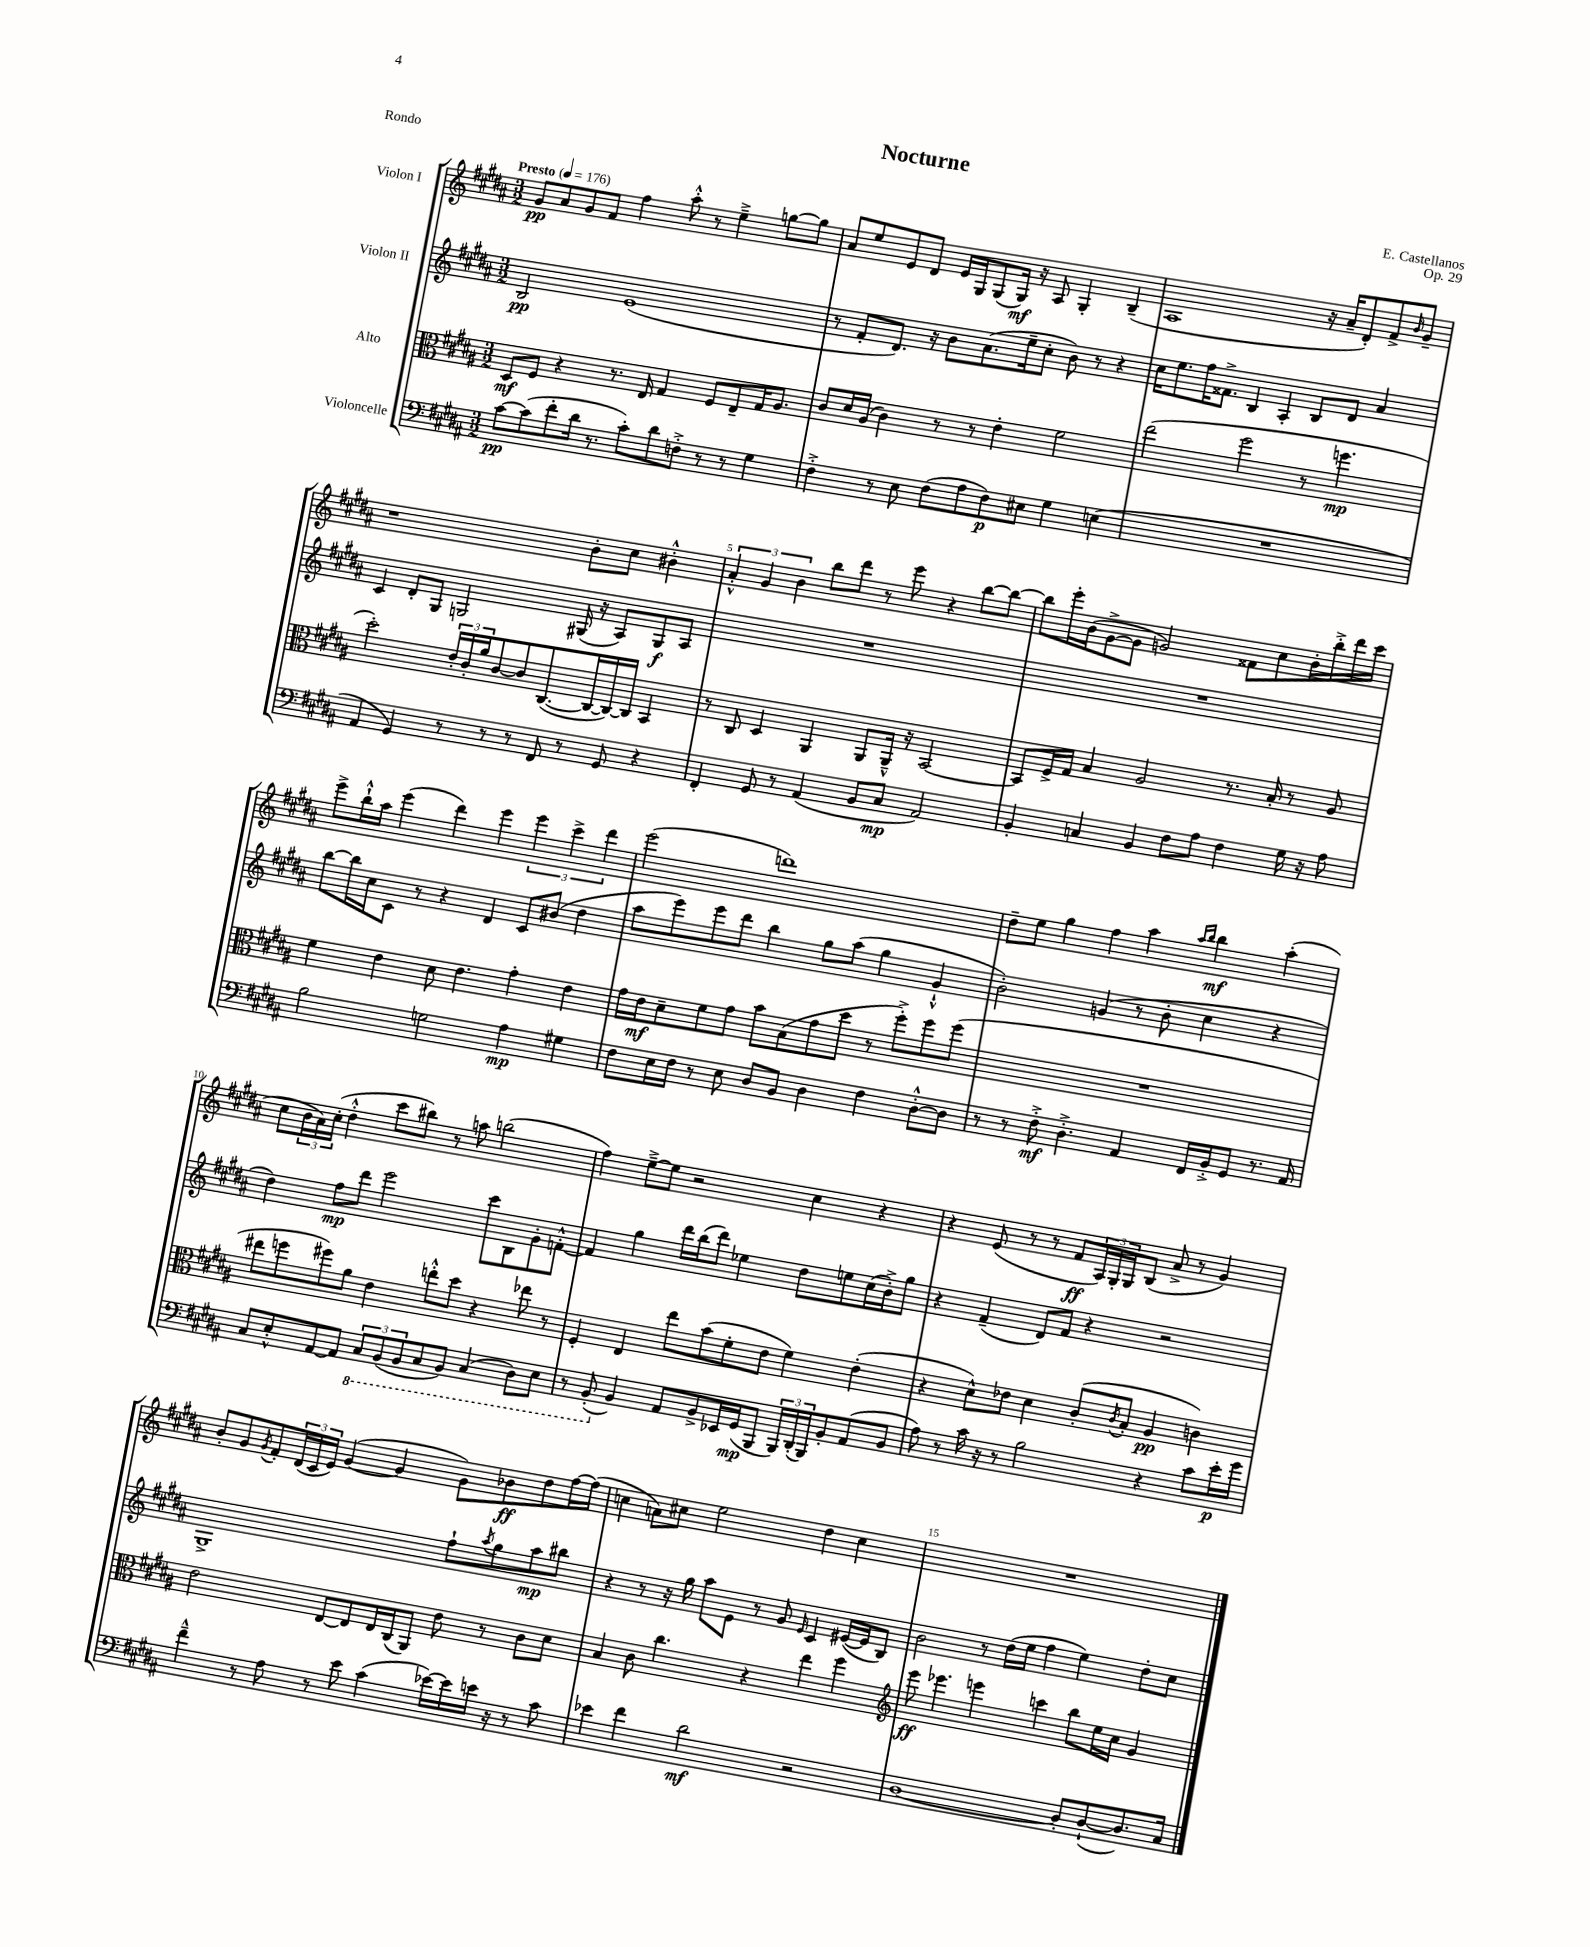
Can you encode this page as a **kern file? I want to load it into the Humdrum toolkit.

**kern	**dynam	**kern	**dynam	**kern	**dynam	**kern	**dynam
*part4	*part4	*part3	*part3	*part2	*part2	*part1	*part1
*staff4	*staff4	*staff3	*staff3	*staff2	*staff2	*staff1	*staff1
*I"Violoncelle	*	*I"Alto	*	*I"Violon II	*	*I"Violon I	*
*clefF4	*	*clefC3	*	*clefG2	*	*clefG2	*
*k[f#c#g#d#a#]	*	*k[f#c#g#d#a#]	*	*k[f#c#g#d#a#]	*	*k[f#c#g#d#a#]	*
*M3/2	*	*M3/2	*	*M3/2	*	*M3/2	*
*MM176	*	*MM176	*	*MM176	*	*MM176	*
=1	=1	=1	=1	=1	=1	=1	=1
!	!	!	!	!	!	!LO:TX:a:B:t=Presto	!
[8c#\L	pp	8D#/L	mf	2B/	pp	8g#/L	pp
(8c#\]	.	8F#/J	.	.	.	8a#/	.
8f#'\	.	4r	.	.	.	8g#/	.
16d#\Jk	.	.	.	.	.	8f#/J	.
8.r	.	.	.	.	.	.	.
.	.	8.r	.	(1e	.	4ff#\	.
8c#'\L)	.	.	.	.	.	.	.
.	.	16E/	.	.	.	.	.
8d#\	.	4G#/	.	.	.	8aa#'^^\	.
8Fn'^\J	.	.	.	.	.	8r	.
8r	.	8F#/L	.	.	.	4ee~^\	.
8r	.	8E~/	.	.	.	.	.
4G#\	.	16G#/K	.	.	.	[8ggn\L	.
.	.	8.A#/J	.	.	.	.	.
.	.	.	.	.	.	8gg\J]	.
=2	=2	=2	=2	=2	=2	=2	=2
4F#'^\	.	8c#/L	.	8r	.	8a#/L	.
.	.	16d#/L	.	8f#'/L	.	8ee/	.
.	.	(16A#/JJ	.	.	.	.	.
8r	.	4c#\)	.	8.d#/J)	.	8e/	.
8E\	.	.	.	.	.	8d#/J	.
.	.	.	.	16r	.	.	.
(8F#\L	.	8r	.	8b\L	.	16e/LL	.
.	.	.	.	.	.	16G#/J	.
8A#\	.	8r	.	(8.a#\	.	(8G#/	.
8F#\)	p	4e'\	.	.	.	16G#/Jk)	mf
.	.	.	.	16ee~\k	.	16r	.
8E#X\J	.	.	.	8cc#'\J	.	8A#/	.
4G#\	.	2f#\	.	8b\)	.	4G#'/	.
.	.	.	.	8r	.	.	.
(4En\	.	.	.	4r	.	(4B~/	.
=3	=3	=3	=3	=3	=3	=3	=3
1.r	.	(2ee\	.	16cc#\KL	.	1A#	.
.	.	.	.	8.ee\	.	.	.
.	.	.	.	16ff#\K	.	.	.
.	.	.	.	8.f##X^\J	.	.	.
.	.	2ff#\	.	4B/	.	.	.
.	.	.	.	4A#'/	.	.	.
.	.	8r	.	8B/L	.	16r	.
.	.	.	.	.	.	16a#~/KL	.
.	.	4.ffn\	mp	8d#/J	.	8d#'/)	.
.	.	.	.	4a#/	.	8f#^/	.
.	.	.	.	.	.	16qqb/	.
.	.	.	.	.	.	8g#~/J	.
!!LO:LB:g=z
=4	=4	=4	=4	=4	=4	=4	=4
4AA#/	.	2dd#'\)	.	4c#/	.	1r	.
4GG#/)	.	.	.	8d#'/L	.	.	.
.	.	.	.	8G#/J	.	.	.
8r	.	24e'/LL	.	2Gn/	.	.	.
.	.	24c#'/	.	.	.	.	.
.	.	24a#/J	.	.	.	.	.
8r	.	[8c#/	.	.	.	.	.
8r	.	8c#/]	.	.	.	.	.
8FF#/	.	([8.C#/	.	.	.	.	.
8r	.	.	.	(16G#X/	.	8b'\L	.
.	.	16C#/L_	.	16r	.	.	.
8GG#/	.	16C#/_)	.	8A#/L)	.	8cc#\J	.
.	.	16C#/JJ]	.	.	.	.	.
4r	.	4BB/	.	8G#/	f	4b#X'^^\	.
.	.	.	.	8A#/J	.	.	.
=5	=5	=5	=5	=5	=5	=5	=5
4FF#'/	.	8r	.	1.r	.	6a#'^^/	.
.	.	8C#/	.	.	.	.	.
.	.	.	.	.	.	6g#/	.
8GG#/	.	4D#/	.	.	.	.	.
.	.	.	.	.	.	6b\	.
8r	.	.	.	.	.	.	.
(4AA#/	.	4AA#/	.	.	.	8bb\L	.
.	.	.	.	.	.	8ddd#\J	.
8BB/L	.	8AA#/L	.	.	.	8r	.
8C#/J	mp	16AA#~^^/Jk	.	.	.	8eee\	.
.	.	16r	.	.	.	.	.
2AA#/)	.	[2BB/	.	.	.	4r	.
.	.	.	.	.	.	[8bb\L	.
.	.	.	.	.	.	8bb\J_	.
=6	=6	=6	=6	=6	=6	=6	=6
4BB'/	.	8BB/L]	.	1.r	.	8bb\L]	.
.	.	16F#^/L	.	.	.	16eee'\L	.
.	.	16G#/JJ	.	.	.	(16b\J	.
4Cn/	.	4B/	.	.	.	[8g#^\	.
.	.	.	.	.	.	8g#\J]	.
4BB/	.	2A#/	.	.	.	2gn/)	.
8F#\L	.	.	.	.	.	.	.
8A#\J	.	.	.	.	.	.	.
4F#\	.	8.r	.	.	.	8f##X\L	.
.	.	.	.	.	.	8cc#\	.
.	.	16B'/	.	.	.	.	.
16G#\	.	8r	.	.	.	16b'\L	.
16r	.	.	.	.	.	16bb'^\	.
8A#\	.	8A#/	.	.	.	16ddd#\	.
.	.	.	.	.	.	16ccc#\JJ	.
!!LO:LB:g=z
=7	=7	=7	=7	=7	=7	=7	=7
2B\	.	4f#\	.	[8bb\L	.	8eee^\L	.
.	.	.	.	16bb\L]	.	16bb`^^\L	.
.	.	.	.	16cc#\J	.	16aa#\JJ	.
.	.	4e\	.	8c#\J	.	(4eee\	.
.	.	.	.	8r	.	.	.
2Gn\	.	8d#\	.	4r	.	4ddd#\)	.
.	.	4.e\	.	.	.	.	.
.	.	.	.	4d#/	.	4eee\	.
4A#\	mp	4g#'\	.	8c#/L	.	6eee\	.
.	.	.	.	(8b#X/J	.	.	.
.	.	.	.	.	.	6ccc#^\	.
4G#X\	.	4e\	.	4dd#\	.	.	.
.	.	.	.	.	.	6ddd#\	.
=8	=8	=8	=8	=8	=8	=8	=8
8F#\L	.	16g#\LL	.	8aa#\L	.	(2eee\	.
.	.	16e\J	mf	.	.	.	.
16E\L	.	8d#~\	.	8eee\)	.	.	.
16F#\JJ	.	.	.	.	.	.	.
8r	.	8f#\	.	8eee\	.	.	.
8E\	.	8g#\J	.	8ddd#\J	.	.	.
8D#/L	.	8b\L	.	4bb\	.	1dddn)	.
8BB/J	.	(8B\	.	.	.	.	.
4D#\	.	8g#\	.	8gg#\L	.	.	.
.	.	8dd#\J	.	(8aa#\J	.	.	.
4F#\	.	8r	.	4gg#\	.	.	.
.	.	8ff#'^\L)	.	.	.	.	.
[8D#'^^\L	.	8ff#\	.	4g#`^^/	.	.	.
8D#\J]	.	(8ff#\J	.	.	.	.	.
=9	=9	=9	=9	=9	=9	=9	=9
8r	.	1.r	.	2b'\)	.	8dd#~\L	.
8r	.	.	.	.	.	8ee\J	.
8F#'^\	mf	.	.	.	.	4gg#\	.
4.D#'^\	.	.	.	.	.	.	.
.	.	.	.	(4gn/	.	4ff#\	.
4AA#/	.	.	.	8r	.	4aa#\	.
.	.	.	.	8b'\	.	.	.
.	.	.	.	.	.	16qqaa#/LL	.
.	.	.	.	.	.	16qqbb/JJ	.
16FF#/LL	.	.	.	4cc#\	.	4bb\	mf
16BB'^/J	.	.	.	.	.	.	.
8GG#/J	.	.	.	.	.	.	.
8.r	.	.	.	4r	.	(4aa#'\	.
16AA#/	.	.	.	.	.	.	.
!!LO:LB:g=z
=10	=10	=10	=10	=10	=10	=10	=10
8C#/L	.	8ee#X\L	.	4dd#\)	.	8cc#\L	.
8E'^^/	.	8ffn\	.	.	.	24b\L	.
.	.	.	.	.	.	24a#\)	.
.	.	.	.	.	.	(24cc#'\JJ	.
[8AA#/	.	8ff#X\)	.	8ff#\L	mp	4dd#'^^\	.
8AA#/J]	.	8a#\J	.	8ddd#\J	.	.	.
*8ba	*	*	*	*	*	*	*
12CC#/L	.	4e\	.	2eee\	.	8ccc#\L	.
(12BBB/	.	.	.	.	.	.	.
.	.	.	.	.	.	8bb#X\J)	.
12BBB/	.	.	.	.	.	.	.
8CC#/	.	8een'^^\L	.	.	.	8r	.
8BBB/J)	.	8dd#\J	.	.	.	8aan\	.
(4CC#/	.	4r	.	8ccc#\L	.	(2bbn\	.
.	.	.	.	8B\	.	.	.
8DD#\L)	.	8ee-X\	.	8g#'\	.	.	.
8EE\J	.	8r	.	[8fn'^^\J	.	.	.
=11	=11	=11	=11	=11	=11	=11	=11
8r	.	4F#'/	.	4f/]	.	4ff#\)	.
(8BBB'/	.	.	.	.	.	.	.
*X8ba	*	*	*	*	*	*	*
4BB/)	.	4E/	.	4gg#\	.	[8ee~^\L	.
.	.	.	.	.	.	8ee\J]	.
8AA#/L	.	8ee\L	.	16ddd#\LL	.	2r	.
.	.	.	.	(16bb\J	.	.	.
8BB^/	.	(8b\	.	8ddd#\J)	.	.	.
16EE-X/L	.	8f#'\	.	4ee-X\	.	.	.
(16GG#/J	mp	.	.	.	.	.	.
8BBB/J	.	8e\J	.	.	.	.	.
24BBB/LL)	.	4f#\)	.	8dd#\L	.	4cc#\	.
(24DD#'/	.	.	.	.	.	.	.
24BBB/J)	.	.	.	.	.	.	.
8BB'/	.	.	.	8een\	.	.	.
(8AA#/	.	(4e'\	.	(16cc#\L	.	4r	.
.	.	.	.	16b'^\J)	.	.	.
8BB/J	.	.	.	8gg#\J	.	.	.
=12	=12	=12	=12	=12	=12	=12	=12
8A#\)	.	4r	.	4r	.	4r	.
8r	.	.	.	.	.	.	.
16c#\	.	8d#^^\L)	.	(4f#~/	.	(8e/	.
16r	.	.	.	.	.	.	.
8r	.	8e-X\J	.	.	.	8r	.
2B\	.	4d#\	.	8d#/L)	.	8r	.
.	.	.	.	8f#/J	.	8f#/L	ff
.	.	(8c#'/L	.	4r	.	24A#/L)	.
.	.	.	.	.	.	24G#'/	.
.	.	.	.	.	.	24G#/J	.
.	.	8qc#/	.	.	.	.	.
.	.	8B'/J	.	.	.	(8B/J	.
4r	.	4A#/	pp	2r	.	8a#^/	.
.	.	.	.	.	.	8r	.
8c#\L	.	4cn\)	.	.	.	4g#/)	.
16e'\L	p	.	.	.	.	.	.
16g#\JJ	.	.	.	.	.	.	.
!!LO:LB:g=z
=13	=13	=13	=13	=13	=13	=13	=13
4f#~^^\	.	2e\	.	1G#^	.	8b'/L	.
.	.	.	.	.	.	8g#/	.
.	.	.	.	.	.	8qg#/	.
8r	.	.	.	.	.	8f#'/	.
8A#\	.	.	.	.	.	(24d#/L	.
.	.	.	.	.	.	24c#/	.
.	.	.	.	.	.	24e/JJ)	.
8r	.	[8E/L	.	.	.	([4g#/	.
8e\	.	8E/]	.	.	.	.	.
(4c#\	.	16E/L	.	.	.	4g#/]	.
.	.	(16C#/J	.	.	.	.	.
.	.	8AA#/J)	.	.	.	.	.
[16e-X\LL)	.	8e\	.	8ff#`\L	.	8g#\L)	.
16e-\]	.	.	.	.	.	.	.
.	.	.	.	8qaa#/	.	.	.
16en\JJ	.	8r	.	8gg#\	.	8b-X\	ff
16r	.	.	.	.	.	.	.
8r	.	8c#\L	.	8aa#\	mp	8dd#\	.
8c#\	.	8d#\J	.	8bb#X\J	.	[16ff#\L	.
.	.	.	.	.	.	(16ff#\JJ]	.
=14	=14	=14	=14	=14	=14	=14	=14
4e-X\	.	4B/	.	4r	.	4ccn\	.
4f#\	.	8c#\	.	8r	.	8an\L)	.
.	.	4.cc#\	.	16r	.	8cc#X\J	.
.	.	.	.	16gg#\	.	.	.
2d#\	mf	.	.	8aa#\L	.	2ee\	.
.	.	.	.	8e\J	.	.	.
.	.	4r	.	8r	.	.	.
.	.	.	.	8g#/	.	.	.
.	.	.	.	16qqe/	.	.	.
2r	.	4ee\	.	4c#/	.	4dd#\	.
.	.	4ff#\	.	([16e#X/LL	.	4cc#\	.
.	.	.	.	16e#/J]	.	.	.
.	.	.	.	8B/J)	.	.	.
=15	=15	=15	=15	=15	=15	=15	=15
*	*	*clefG2	*	*	*	*	*
[1D#	.	8eee\	ff	2b\	.	1.r	.
.	.	4.eee-X\	.	.	.	.	.
.	.	4eeen\	.	8r	.	.	.
.	.	.	.	(16dd#\LL	.	.	.
.	.	.	.	16ee\JJ	.	.	.
.	.	4cccn\	.	4ff#\	.	.	.
8D#'/L]	.	8bb\L	.	4ee\)	.	.	.
([8D#`/	.	16ee\L	.	.	.	.	.
.	.	16cc#\JJ	.	.	.	.	.
8.D#/])	.	4g#/	.	8dd#'\L	.	.	.
.	.	.	.	8cc#\J	.	.	.
16C#/Jk	.	.	.	.	.	.	.
==	==	==	==	==	==	==	==
*-	*-	*-	*-	*-	*-	*-	*-
